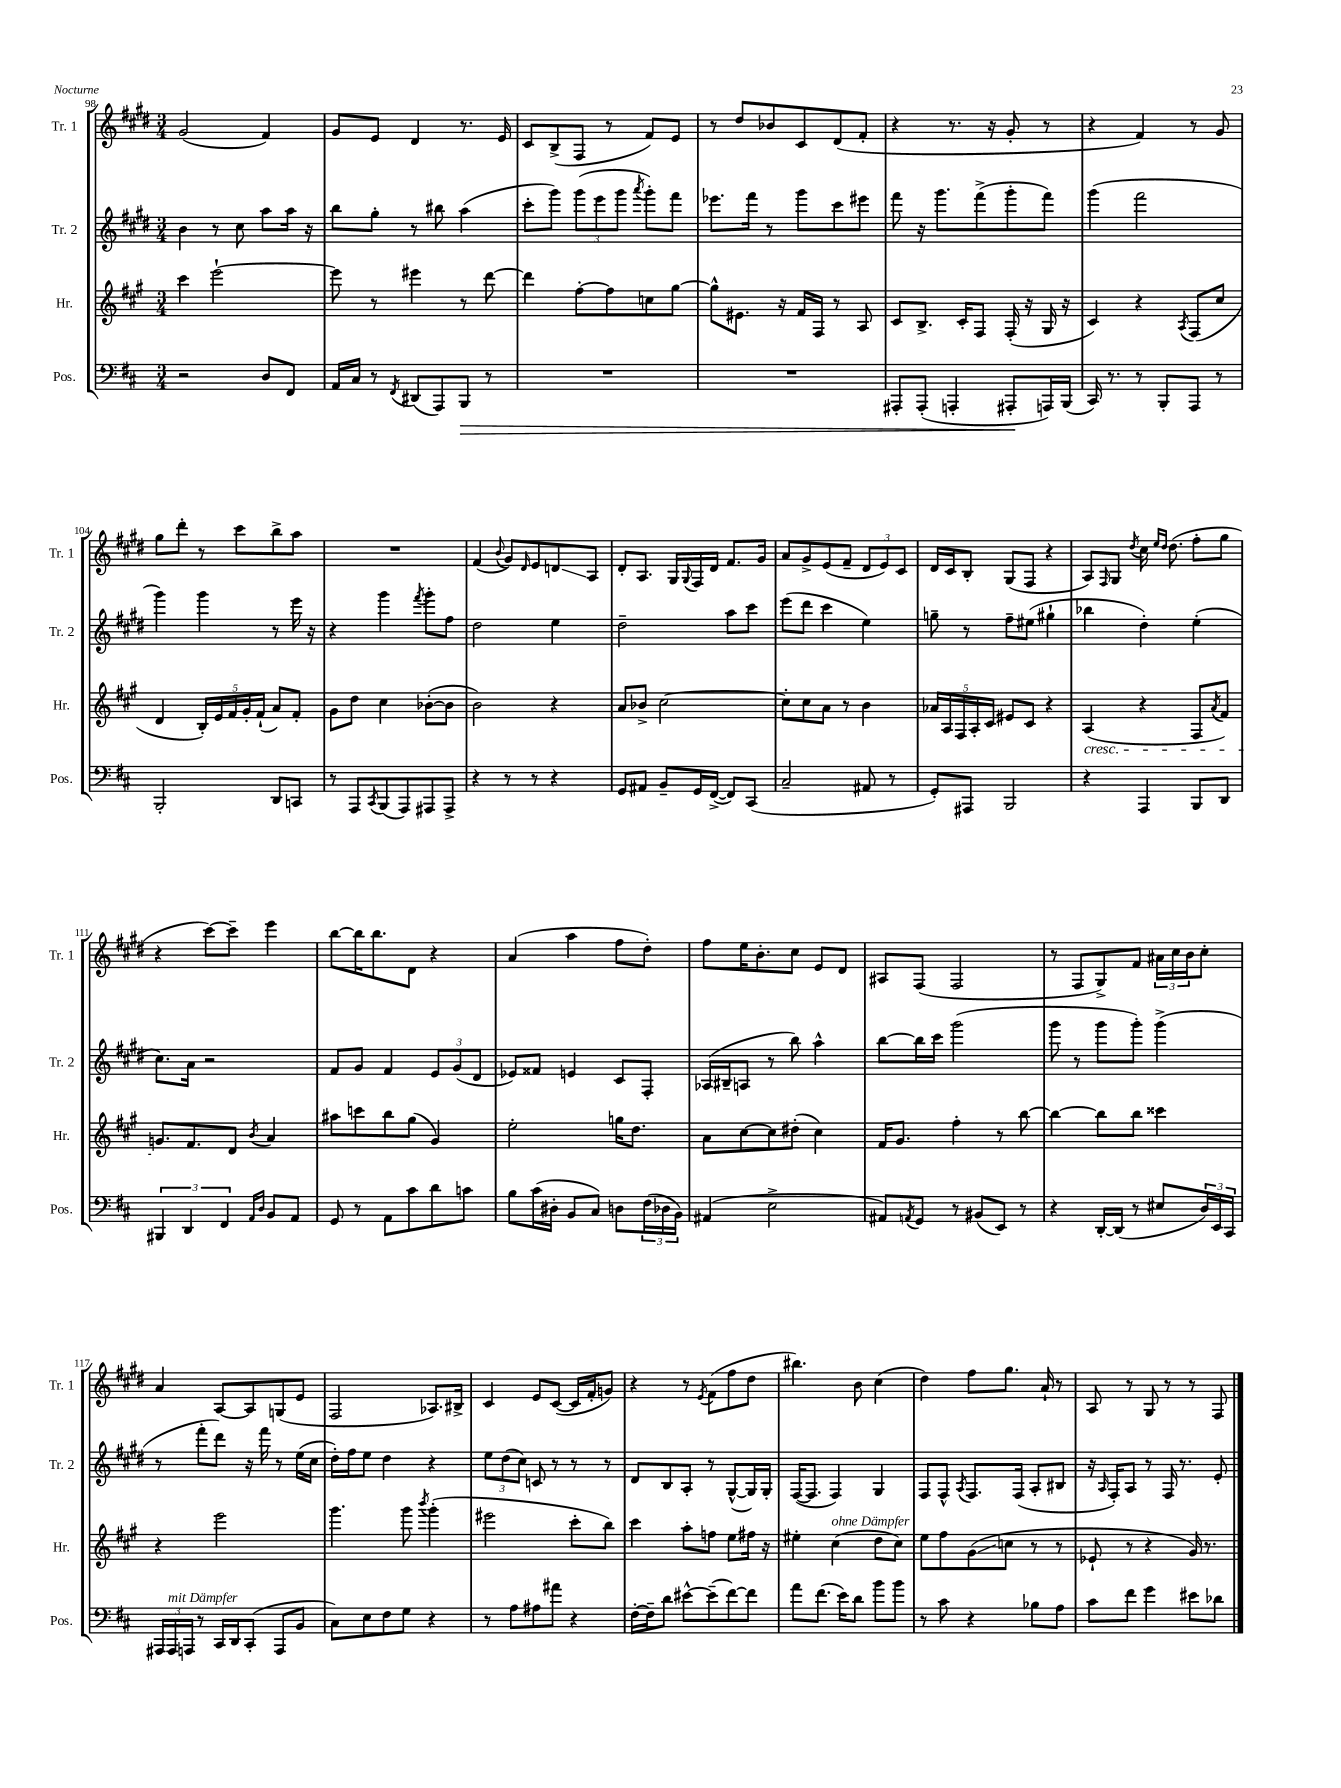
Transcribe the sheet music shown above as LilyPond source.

<<
\new StaffGroup <<
\new Staff = "s0" \with { instrumentName = "Tr. 1" shortInstrumentName = "Tr. 1" } {
    \clef treble \key e \major \numericTimeSignature \time 3/4
    gis'2( fis'4) |
    gis'8 e'8 dis'4 r8. e'16 |
    cis'8 b8->( fis8 r8 fis'8) e'8 |
    r8 dis''8 bes'8 cis'8 dis'8( fis'8-. |
    r4 r8. r16 gis'8-. r8 |
    r4 fis'4) r8 gis'8 |
    gis''8 dis'''8-. r8 cis'''8 b''8-> a''8 |
    R2. |
    fis'4( \appoggiatura { b'8 } gis'8) \grace { dis'16 } e'8 d'8\glissando a8 |
    dis'8-. a8. gis16 \appoggiatura { gis8 } fis16 dis'16 fis'8. gis'16 |
    a'8 gis'8-> e'8( fis'8-- \tuplet 3/2 { dis'8 e'8) cis'8 } |
    dis'16 cis'16 b8-. gis8( fis8 r4 |
    a8) \grace { fis16 } gis8 \acciaccatura { dis''8 } cis''16 \grace { e''16 dis''16 } dis''8.( fis''8-. gis''8 |
    r4 cis'''8~) cis'''8-- e'''4 |
    b''8~ b''16 b''8. dis'8 r4 |
    a'4( a''4 fis''8 dis''8-.) |
    fis''8 e''16 b'8.-. cis''8 e'8 dis'8 |
    ais8 fis8( fis2 |
    r8 fis8 gis8->) fis'8 \tuplet 3/2 { ais'16 cis''16 b'16 } cis''8-. |
    a'4 a8~ a8 g8( e'8 |
    fis2 aes8.) bis16-> |
    cis'4 e'8 cis'8~( cis'16 fis'16-. g'8) |
    r4 r8 \acciaccatura { e'8 } fis'8( fis''8 dis''8 |
    bis''4.) b'8 cis''4( |
    dis''4) fis''8 gis''8. a'16-! r8 |
    a8 r8 gis8 r8 r8 fis8 \bar "|." |
}
\new Staff = "s1" \with { instrumentName = "Tr. 2" shortInstrumentName = "Tr. 2" } {
    \clef treble \key e \major \numericTimeSignature \time 3/4
    b'4 r8 cis''8 a''8 a''16 r16 |
    b''8 gis''8-. r8 bis''8 a''4( |
    cis'''8-. gis'''8) \tuplet 3/2 { gis'''8( e'''8 gis'''8 } \acciaccatura { a'''8 } gis'''8-.) fis'''8 |
    ees'''8. fis'''16 r8 gis'''8 cis'''8 eis'''8 |
    fis'''8 r16 gis'''8. fis'''8->( gis'''8-. fis'''8) |
    gis'''4( fis'''2 |
    gis'''4) gis'''4 r8 e'''16 r16 |
    r4 gis'''4 \acciaccatura { fis'''8 } gis'''8-. fis''8 |
    dis''2 e''4 |
    dis''2-- a''8 cis'''8 |
    e'''8( dis'''8 cis'''4 e''4) |
    g''8-- r8 fis''8-- eis''8( gis''4-! |
    bes''4 dis''4-.) e''4-.( |
    cis''8.) a'16 r2 |
    fis'8 gis'8 fis'4 \tuplet 3/2 { e'8 gis'8( dis'8 } |
    ees'8) fisis'8 e'4 cis'8 fis8-. |
    aes16( bis16-- a8 r8 b''8) a''4-^ |
    b''8~ b''16 cis'''16 gis'''2( |
    gis'''8 r8 gis'''8 gis'''8-.) gis'''4->( |
    r8 fis'''8-. dis'''8) r16 fis'''16 r8 e''16( cis''16 |
    dis''16-.) fis''16 e''8 dis''4 r4 |
    \tuplet 3/2 { e''8 dis''8( cis''8) } c'8 r8 r8 r8 |
    dis'8 b8 a8-. r8 gis8~-^( gis16) gis16-. |
    fis16~( fis8. fis4) gis4 |
    fis8 fis8-^ \acciaccatura { a8 } fis8. fis16( a8-. bis8 |
    r16 \grace { a16 } fis16-.) a8 r8 fis16 r8. e'8-. \bar "|." |
}
\new Staff = "s2" \with { instrumentName = "Hr." shortInstrumentName = "Hr." } {
    \clef treble \key a \major \numericTimeSignature \time 3/4
    cis'''4 e'''2~-! |
    e'''8 r8 eis'''4 r8 d'''8~ |
    d'''4 fis''8~-. fis''8 c''8 gis''8~ |
    gis''8-^ eis'8. r16 fis'16 fis16 r8 a8 |
    cis'8 b8.-> cis'16-. fis8 fis16-.( r16 gis16 r16 |
    cis'4) r4 \acciaccatura { a8 } fis8( cis''8 |
    d'4 \tuplet 5/4 { b16-.) e'16 fis'16 gis'16-. fis'16-!( } a'8) fis'8-. |
    gis'8 d''8 cis''4 bes'8~-.( bes'8 |
    b'2) r4 |
    a'8 bes'8-> cis''2~ |
    cis''8-. cis''8 a'8 r8 b'4 |
    \tuplet 5/4 { aes'16 a16 fis16 a16-. cis'16 } eis'8 cis'8 r4 |
    a4\cresc( r4 fis8 \acciaccatura { a'8 } fis'8) |
    g'8.\! fis'8. d'8 \acciaccatura { b'8 } a'4 |
    ais''8 c'''8 b''8 gis''8( gis'4) |
    e''2-. g''16 d''8. |
    a'8 cis''8~ cis''8 dis''8-.( cis''4) |
    fis'16 gis'8. fis''4-. r8 b''8~ |
    b''4~ b''8 b''8 cisis'''4 |
    r4 e'''2 |
    gis'''4. gis'''8 \acciaccatura { b'''8 } gis'''4-.( |
    eis'''2 cis'''8-. b''8) |
    cis'''4 a''8-. f''8 e''8 fis''16 r16 |
    eis''4-. cis''4^\markup { \italic "ohne Dämpfer" }( d''8 cis''8) |
    e''8 fis''8 gis'8\glissando( c''8 r8 r8 |
    ees'8-! r8 r4 gis'16) r8. \bar "|." |
}
\new Staff = "s3" \with { instrumentName = "Pos." shortInstrumentName = "Pos." } {
    \clef bass \key d \major \numericTimeSignature \time 3/4
    r2 d8 fis,8 |
    a,16 cis16 r8 \acciaccatura { fis,8 } dis,8( a,,8) b,,8\> r8 |
    R2. |
    R2. |
    ais,,8-. ais,,8-.( a,,4-. ais,,8-.\! a,,16) b,,16( |
    cis,16) r8. r8 b,,8-. a,,8 r8 |
    b,,2-. d,8 c,8 |
    r8 a,,8 \acciaccatura { cis,8 } b,,8( a,,8) ais,,8 ais,,8-> |
    r4 r8 r8 r4 |
    g,8 ais,8 b,8-- g,16 fis,16~->( fis,8) cis,8( |
    cis2-- ais,8 r8 |
    g,8-.) ais,,8 b,,2 |
    r4 a,,4 b,,8 d,8 |
    \tuplet 3/2 { bis,,4 d,4 fis,4 } \grace { a,16 d16 } b,8 a,8 |
    g,8 r8 a,8 cis'8 d'8 c'8 |
    b8 cis'16( dis16-. b,8 cis8) d8 \tuplet 3/2 { fis16( des16 b,16) } |
    ais,4( e2-> |
    ais,8) \acciaccatura { a,8 } g,8 r8 bis,8( e,8) r8 |
    r4 d,16~-. d,16( r8 eis8 \tuplet 3/2 { d16) e,16 cis,16 } |
    \tuplet 3/2 { ais,,16 ais,,16^\markup { \italic "mit Dämpfer" } a,,16 } r8 cis,16 d,16 cis,8-.( a,,8 b,8 |
    cis8) e8 fis8 g8 r4 |
    r8 a8 ais8 ais'8 r4 |
    fis16~-. fis16-- d'8 eis'8~-^ eis'8--( fis'8~) fis'8 |
    a'8 fis'8.( e'16) d'8 b'8 b'8 |
    r8 cis'8 r4 bes8 a8 |
    cis'8 fis'8 g'4 eis'8 des'8 \bar "|." |
}
>>
>>
\layout { \context { \Score currentBarNumber = #98 } }
